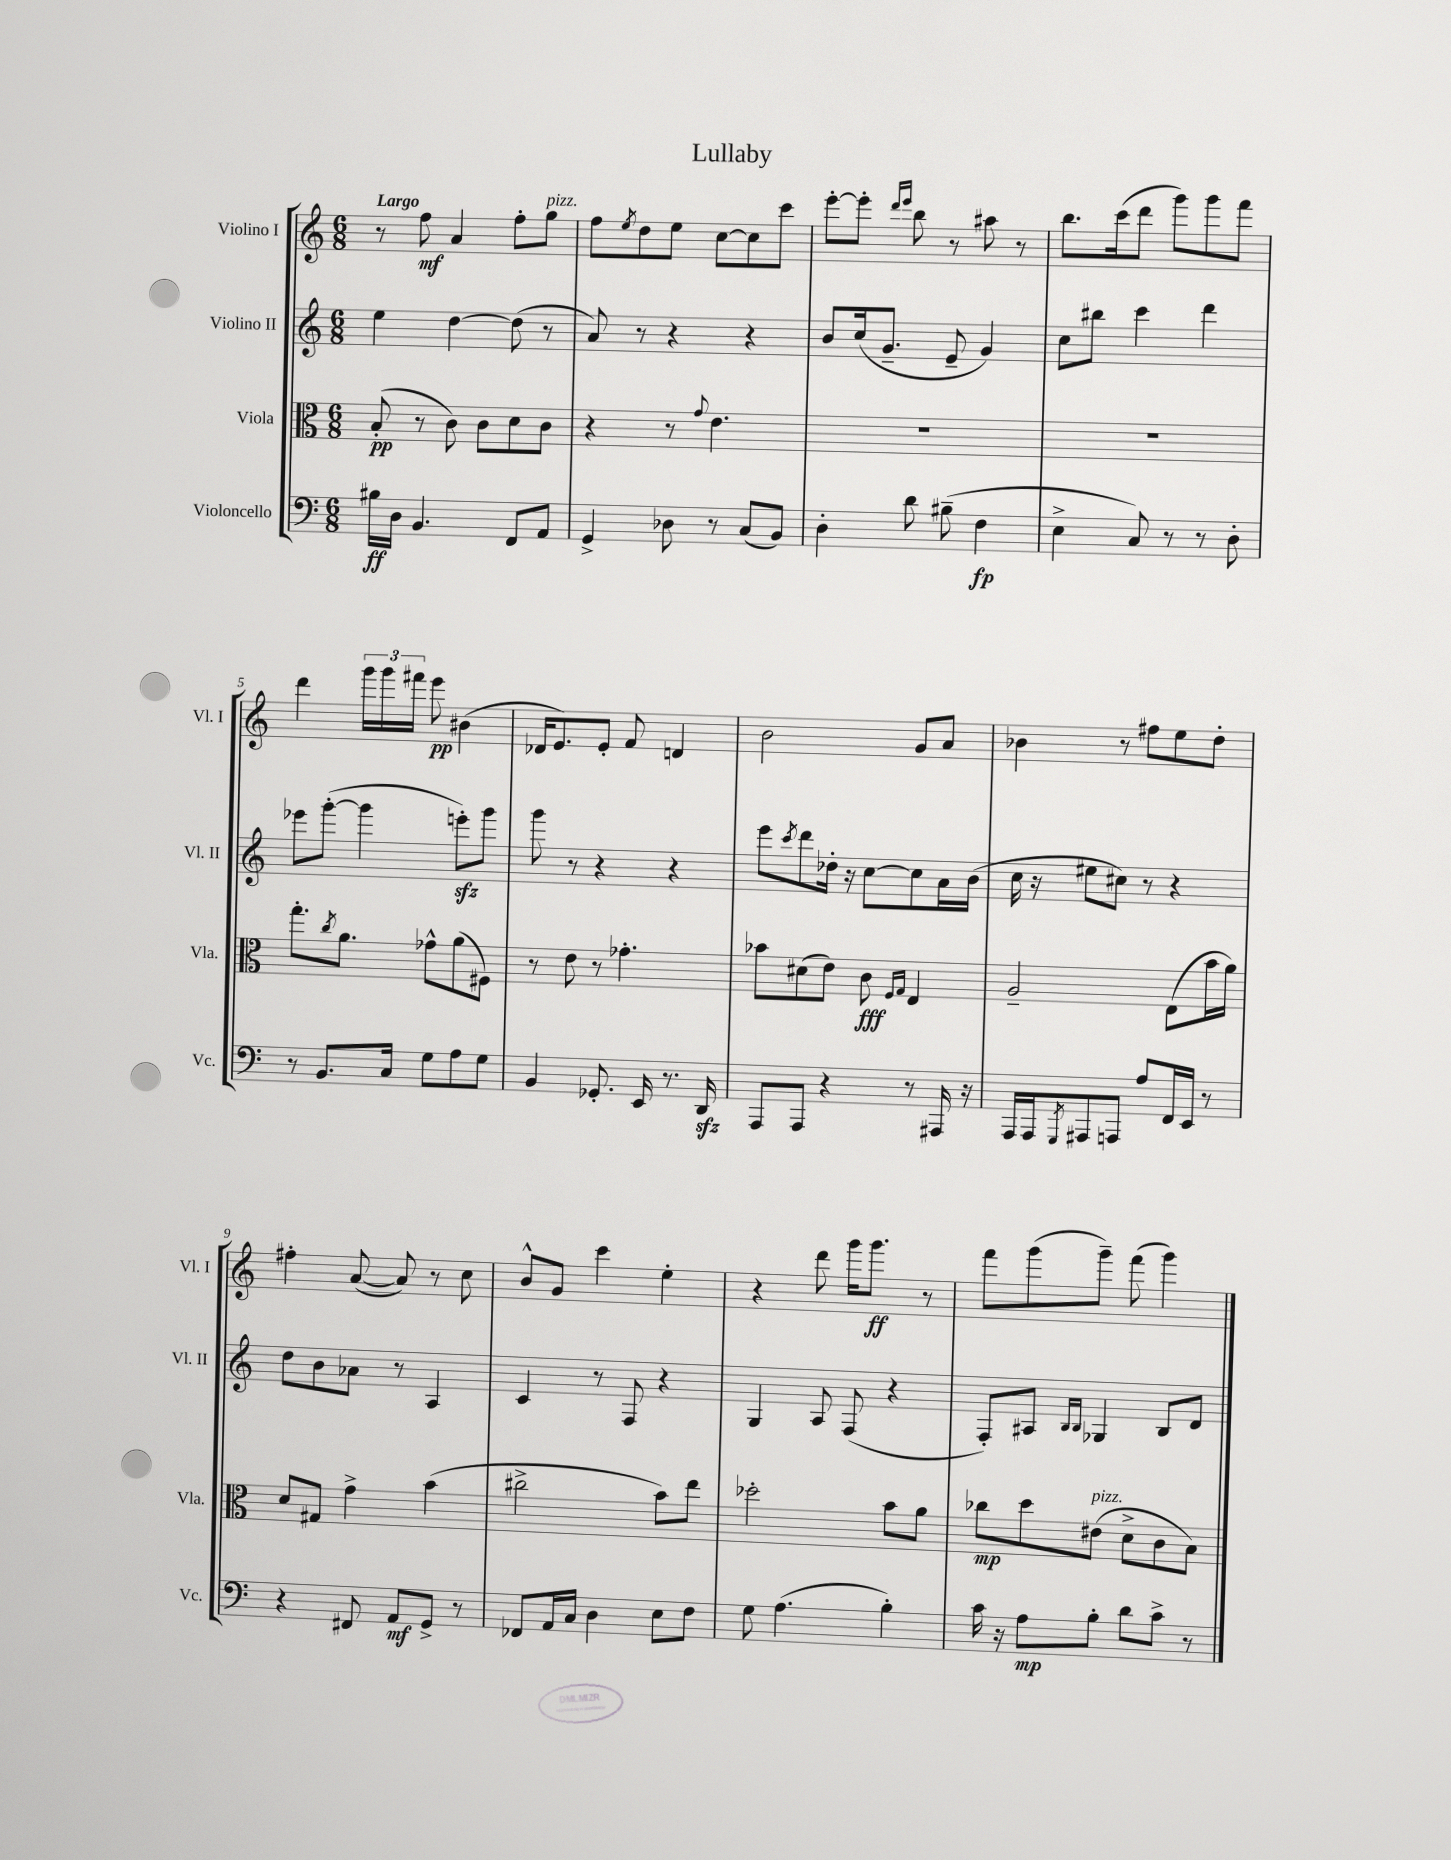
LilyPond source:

\header { title = "Lullaby" }
<<
\new StaffGroup <<
\new Staff = "s0" \with { instrumentName = "Violino I" shortInstrumentName = "Vl. I" } {
    \clef treble \key c \major \numericTimeSignature \time 6/8 \tempo "Largo"
    r8 f''8\mf a'4 f''8-. g''8^\markup { \italic "pizz." } |
    f''8 \acciaccatura { e''8 } d''8 e''8 c''8~ c''8 c'''8 |
    e'''8~-. e'''8-. \grace { d'''16 e'''16 } b''8 r8 ais''8 r8 |
    b''8. c'''16( d'''8 g'''8) g'''8 f'''8 |
    d'''4 \tuplet 3/2 { g'''16 g'''16 fis'''16 } e'''8\pp bis'4( |
    des'16 e'8.) e'8-. f'8 d'4 |
    b'2 g'8 a'8 |
    bes'4 r8 fis''8 e''8 d''8-. |
    fis''4-. a'8~( a'8) r8 c''8 |
    b'8-^ g'8 c'''4 e''4-. |
    r4 d'''8 g'''16 g'''8.\ff r8 |
    f'''8 g'''8( g'''8--) f'''8( g'''4) \bar "|." |
}
\new Staff = "s1" \with { instrumentName = "Violino II" shortInstrumentName = "Vl. II" } {
    \clef treble \key c \major \numericTimeSignature \time 6/8
    e''4 d''4~ d''8( r8 |
    a'8) r8 r4 r4 |
    b'8 c''16( g'8.-- e'8-- g'4) |
    c''8 bis''8 c'''4 d'''4 |
    ees'''8 g'''8~-.( g'''4 e'''8-.\sfz) g'''8 |
    g'''8 r8 r4 r4 |
    e'''8 \acciaccatura { c'''8 } d'''8 des''16-. r16 c''8~ c''8 a'16 b'16( |
    c''16 r16 eis''8 cis''8) r8 r4 |
    d''8 b'8 aes'8 r8 a4 |
    c'4 r8 f8 r4 |
    g4 a8 f8( r4 |
    f8-.) ais8 \grace { b16 b16 } ges4 b8 d'8 \bar "|." |
}
\new Staff = "s2" \with { instrumentName = "Viola" shortInstrumentName = "Vla." } {
    \clef alto \key c \major \numericTimeSignature \time 6/8
    b8-.\pp( r8 c'8) c'8 d'8 c'8 |
    r4 r8 \appoggiatura { g'8 } e'4. |
    R2. |
    R2. |
    g''8.-. \acciaccatura { c''8 } a'8. ges'8-^ a'8( fis8) |
    r8 e'8 r8 ges'4.-. |
    bes'8 dis'8( e'8) c'8\fff \grace { f16 g16 } e4 |
    a2-- e8( b'16 a'16) |
    d'8 gis8 g'4-> b'4( |
    cis''2-> b'8) e''8 |
    des''2-. b'8 a'8 |
    ces''8\mp d''8 eis'8^\markup { \italic "pizz." }( d'8-> c'8 b8) \bar "|." |
}
\new Staff = "s3" \with { instrumentName = "Violoncello" shortInstrumentName = "Vc." } {
    \clef bass \key c \major \numericTimeSignature \time 6/8
    bis16\ff d16 b,4. f,8 a,8 |
    g,4-> des8 r8 c8( b,8) |
    d4-. d'8 bis8--( f4\fp |
    e4-> c8) r8 r8 d8-. |
    r8 b,8. c16 g8 a8 g8 |
    b,4 ges,8.-. e,16 r8. d,16\sfz |
    a,,8 a,,8 r4 r8 ais,,16 r16 |
    a,,16 a,,16 \acciaccatura { g,,8 } ais,,8 a,,8 a8 f,16 e,16 r8 |
    r4 fis,8 a,8\mf g,8-> r8 |
    fes,8 a,16 c16 d4 e8 f8 |
    g8 a4.( b4-.) |
    c'16 r16 a8\mp b8-. d'8 c'8-> r8 \bar "|." |
}
>>
>>
